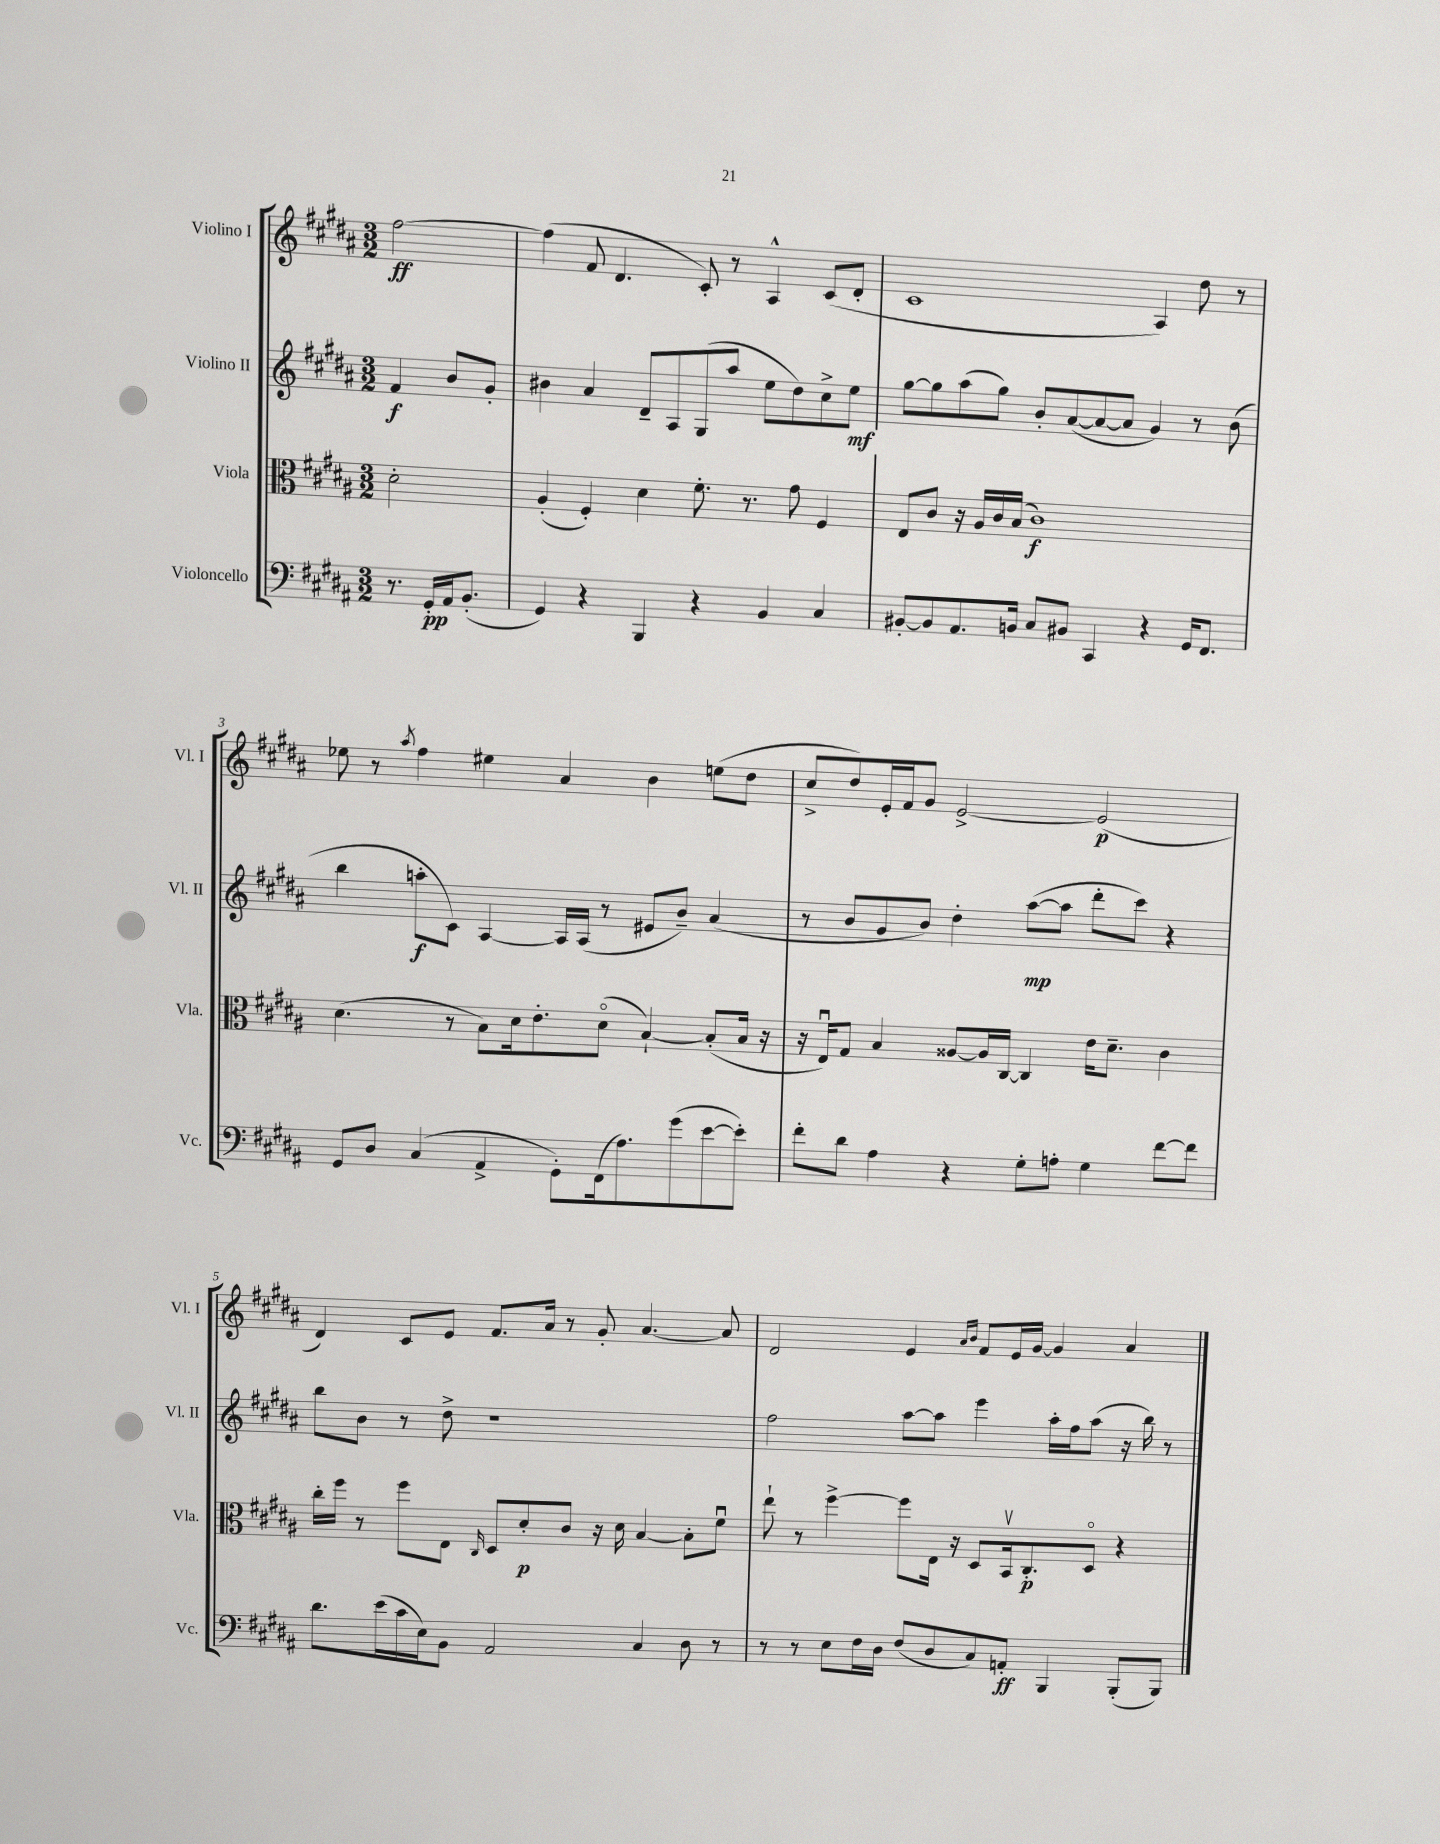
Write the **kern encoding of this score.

**kern	**kern	**kern	**kern
*staff4	*staff3	*staff2	*staff1
*clefF4	*clefC3	*clefG2	*clefG2
*k[f#c#g#d#a#]	*k[f#c#g#d#a#]	*k[f#c#g#d#a#]	*k[f#c#g#d#a#]
*M3/2	*M3/2	*M3/2	*M3/2
8.r	2d#'\	4f#/	[2ff#\
16GG#'/LL	.	.	.
16AA#/J	.	8b/L	.
(8.BB'/J	.	.	.
.	.	8g#'/J	.
=	=	=	=
4GG#/)	(4A#'/	4b#\	(4ff#\]
4r	4F#'/)	4a#/	8f#/
.	.	.	4.d#/
4BBB/	4d#\	8d#~/L	.
.	.	8A#/	.
4r	8.f#'\	(8G#/	8c#'/)
.	.	8aa#/J	8r
.	8.r	.	.
4BB/	.	8ee\L	4A#^^/
.	8g#\	8dd#\)	.
4C#/	4F#/	8cc#^\	(8c#/L
.	.	8ee\J	8d#'/J
=	=	=	=
[8BB#'/L	8E/L	[8gg#\L	1c#
8BB#/]	8c#/J	8gg#\]	.
8.AA#/	16r	(8aa#\	.
.	16A#/LL	.	.
.	16c#/	8gg#\J)	.
16BB/Jk	(16B/JJ	.	.
8C#/L	1c#)	8b'/L	.
8BB#/J	.	([8a#/	.
4CC#/	.	8a#/_	.
.	.	8a#/]J	.
4r	.	4g#/)	4A#/)
16GG#/LK	.	8r	8dd#\
8.FF#/J	.	.	.
.	.	(8b\	8r
=	=	=	=
8GG#/L	(4.d#\	4bb\	8ee-\
8D#/J	.	.	8r
.	.	.	8qaa#/
(4C#/	.	8aa'\L	4ff#\
.	8r	8c#\J)	.
4AA#^/	8B\L)	[4A#/	4ee#\
.	16d#\k	.	.
.	8.e'\	.	.
8GG#'\L)	.	16A#/]LL	4a#/
.	.	(16A#/JJ	.
(16FF#\k	(8d#o\J	8r	.
8.A#\)	.	.	.
.	[4B`/)	8e#/L	4b\
(8g#\	.	8b~/J)	.
[8e\	(8B'/]L	(4a#/	(8ee\L
8e'\]J)	16B/Jk	.	8dd#\J
.	16r	.	.
=	=	=	=
8f#'\L	16r	8r	8cc#^/L
.	16Eu/LK)	.	.
8d#\J	8G#/J	8b/L	8dd#/)
4A#\	4B/	8g#/	16e'/L
.	.	.	16f#/J
.	.	8b/J)	8g#/J
4r	[8A##/L	4dd#'\	[2e^/
.	16A##/]L	.	.
.	[16C#/JJ	.	.
8G#'\L	4C#/]	([8aa#\L	.
8A'\J	.	8aa#\]J	.
4G#\	16e\LK	8ddd#'\L	(2e/]
.	8.d#~\J	.	.
.	.	8ccc#\J)	.
[8f#\L	4c#\	4r	.
8f#\]J	.	.	.
=	=	=	=
8.d#\L	16cc#'\LL	8bb\L	4d#/)
.	16ff#\JJ	.	.
.	8r	8b\J	.
(16e\L	.	.	.
16c#\	8ff#\L	8r	8c#/L
16E\J)	.	.	.
8BB\J	8E\J	8dd#^\	8e/J
.	16qqC#/	.	.
2AA#/	8D#/L	1r	8.f#/L
.	8d#'/	.	.
.	.	.	16a#/Jk
.	8c#/J	.	8r
.	16r	.	8g#'/
.	16d#\	.	.
4C#/	[4B/	.	[4.a#/
8D#\	8B'\]L	.	.
8r	8f#u\J	.	8a#/]
=	=	=	=
8r	8ee`\	2ff#\	2d#/
8r	8r	.	.
8E\L	[4ff#^\	.	.
16F#\L	.	.	.
16D#\JJ	.	.	.
(8F#/L	8ff#\]L	[8aa#\L	4e/
8D#/	16E\Jk	8aa#\]J	.
.	16r	.	.
.	.	.	16qqa#/LL
.	.	.	16qqb/JJ
8C#/)	8D#/L	4eee\	8f#/L
8AA'/J	16BBv/k	.	16e/L
.	8.C#'/	.	[16g#/JJ
4BBB/	.	16aa#'\LL	4g#/]
.	.	16ff#\J	.
.	8D#o/J	(8aa#\J	.
(8BBB'/L	4r	16r	4a#/
.	.	16bb\)	.
8BBB/J)	.	8r	.
==	==	==	==
*-	*-	*-	*-
